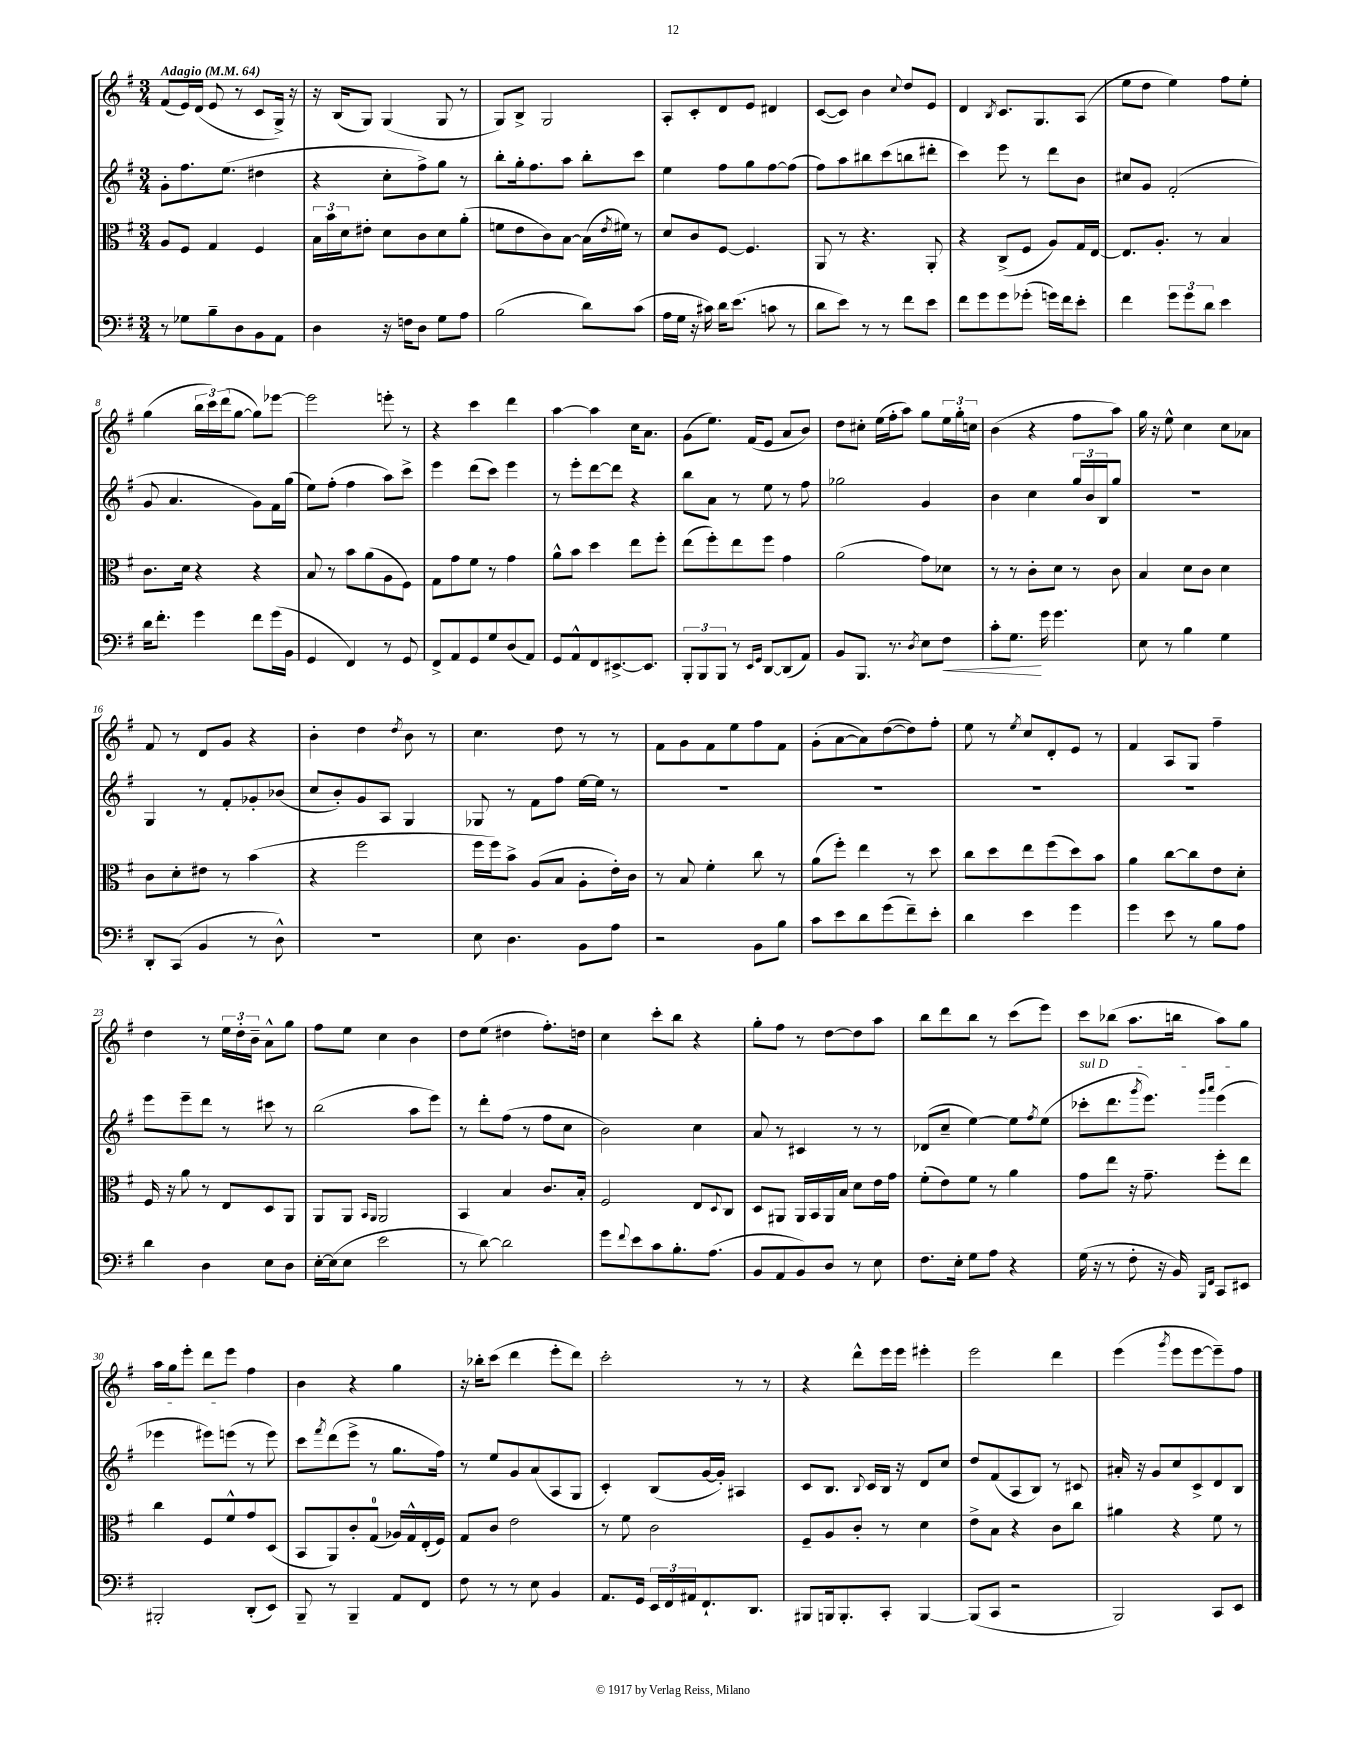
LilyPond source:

<<
\new StaffGroup <<
\new Staff = "s0" {
    \clef treble \key g \major \numericTimeSignature \time 3/4 \tempo "Adagio" 4 = 64
    fis'8( e'16) d'16( e'8 r8 c'8 g16->) r16 |
    r16 b16( g8) g4( g8 r8 |
    g8) b8-> g2 |
    a8-. c'8-. d'8 e'8 dis'4 |
    c'8~( c'8) b'4 \appoggiatura { c''8 } d''8 e'8 |
    d'4 \acciaccatura { b8 } c'8. g8. a8( |
    e''8 d''8 e''4) fis''8 e''8-. |
    g''4( \tuplet 3/2 { b''16 c'''16) d'''16( } g''8~ g''8) ees'''8~ |
    ees'''2 e'''8-. r8 |
    r4 c'''4 d'''4 |
    a''4~ a''4 c''16 a'8. |
    g'8( e''8.) fis'16( e'8 a'8 b'8) |
    d''8 cis''8-. e''16( fis''16-. a''8) g''8 \tuplet 3/2 { e''16 g''16-. c''16 } |
    b'4( r4 fis''8 a''8) |
    g''16 r16 e''8-^ c''4 c''8 aes'8 |
    fis'8 r8 d'8 g'8 r4 |
    b'4-. d''4 \acciaccatura { d''8 } b'8 r8 |
    c''4. d''8 r8 r8 |
    fis'8 g'8 fis'8 e''8 fis''8 fis'8 |
    g'8-.( a'8~ a'8) d''8~( d''8) fis''8-. |
    e''8 r8 \acciaccatura { e''8 } c''8 d'8-. e'8 r8 |
    fis'4 a8 g8 fis''4-- |
    d''4 r8 \tuplet 3/2 { e''16 d''16-. b'16-- } a'8-^ g''8 |
    fis''8 e''8 c''4 b'4 |
    d''8 e''8( dis''4 fis''8.-.) d''16 |
    c''4 c'''8-. b''8 r4 |
    g''8-. fis''8 r8 d''8~ d''8 a''8 |
    b''8 d'''8 b''8 r8 c'''8( e'''8) |
    c'''8 bes''8( a''8. b''16 a''8) g''8 |
    a''16 g''16 e'''8-. d'''8 e'''8 fis''4 |
    b'4 r4 g''4 |
    r16 bes''16-. c'''8( d'''4 e'''8-. d'''8) |
    c'''2-. r8 r8 |
    r4 d'''8-^ e'''16 e'''16 eis'''4-. |
    e'''2 d'''4 |
    e'''4( \acciaccatura { g'''8 } e'''8 e'''8~ e'''8--) fis''8 \bar "|." |
}
\new Staff = "s1" {
    \clef treble \key g \major \numericTimeSignature \time 3/4
    g'8-. fis''8. e''8.( dis''4 |
    r4 c''8-. fis''8->) g''8 r8 |
    b''8-. g''16-. fis''8. a''8 b''8-. c'''8 |
    e''4 fis''8 g''8 fis''8~ fis''8( |
    fis''8) a''8 bis''8 c'''8( b''8 dis'''8-. |
    c'''4) e'''8 r8 d'''8 b'8 |
    cis''8 g'8 fis'2-.( |
    g'8 a'4. g'8) fis'16 g''16( |
    e''8) fis''8-.( fis''4 a''8) c'''8-> |
    e'''4 d'''8( c'''8) e'''4 |
    r8 e'''8-. d'''8~ d'''8 r4 |
    b''8 a'8 r8 e''8 r8 fis''8 |
    ges''2 g'4 |
    b'4 c''4 \tuplet 3/2 { g''16 b'16 b16 } g''8 |
    R2. |
    g4 r8 fis'8-. ges'8-. bes'8( |
    c''8 b'8-.) g'8 a8 g4 |
    ges8 r8 fis'8 fis''8 e''16~ e''16 r8 |
    R2. |
    R2. |
    R2. |
    R2. |
    e'''8 e'''8-- d'''8 r8 cis'''8 r8 |
    b''2( a''8 e'''8) |
    r8 d'''8-. fis''8( r8 fis''8 c''8 |
    b'2) c''4 |
    a'8 r8 cis'4 r8 r8 |
    des'8( c''8-- e''4~) e''8 \acciaccatura { fis''8 } e''8( |
    \once \override TextSpanner.bound-details.left.text = \markup { \italic "sul D" } ces'''8-.\startTextSpan d'''8. \acciaccatura { g'''8 } e'''8.) \grace { g'''16 a'''16 } e'''4( |
    ees'''4 eis'''8) e'''8\stopTextSpan( r8 e'''8) |
    c'''8 \acciaccatura { fis'''8 } d'''8( e'''8-> r8 g''8. fis''16) |
    r8 e''8 g'8 a'8( a8 g8 |
    c'4-.) b8( g'16~ g'16-.) ais4 |
    c'8 b8. \appoggiatura { b8 } c'16 b16 r16 d'8 c''8 |
    d''8 fis'8( a8 b8) r8 cis'8 |
    ais'16-. r16 g'8 c''8 c'8-> d'8 b8 \bar "|." |
}
\new Staff = "s2" {
    \clef alto \key g \major \numericTimeSignature \time 3/4
    a8 fis8 g4 fis4 |
    \tuplet 3/2 { b16 b'16 d'16 } eis'8-. d'8 c'8 d'8 a'8-.( |
    f'8 e'8 c'8) b8~ b16( \acciaccatura { e'8 } fis'16) r8 |
    d'8 c'8 fis8~ fis4. |
    a,8 r8 r4. a,8-. |
    r4 c8->( fis8 a8) g16 e16~ |
    e8. a8.-. r8 b4 |
    c'8. d'16 r4 r4 |
    b8 r8 b'8 a'8( a8 fis8) |
    g8 g'8 fis'8 r8 g'4 |
    a'8-^ b'8 d''4 e''8 fis''8-. |
    e''8( fis''8-.) e''8 fis''8 g'4 |
    a'2( g'8) des'8 |
    r8 r8 c'8-. d'8 r8 c'8 |
    b4 d'8 c'8 d'4 |
    c'8 d'8-. eis'8 r8 b'4( |
    r4 fis''2 |
    fis''16 fis''16) b'8-> a8( b8 a8-. e'16-.) c'16 |
    r8 b8 fis'4-. c''8 r8 |
    a'8( fis''8-.) e''4 r8 d''8 |
    c''8 d''8 e''8 fis''8( d''8) b'8 |
    a'4 c''8~ c''8 e'8 d'8-. |
    fis16 r16 a'8 r8 e8 d8 a,8 |
    a,8 a,8 \grace { b,16 a,16 } a,2 |
    b,4 b4 c'8. b16-. |
    fis2 e8 \appoggiatura { d8 } c8 |
    d8 ais,8 ais,16 b,16 ais,16 b16 d'8 e'16 g'16 |
    fis'8-.( e'8) fis'8 r8 a'4 |
    g'8 e''8 r16 g'8.-- fis''8-. e''8 |
    c''4 fis8 fis'8-^ g'8 d8( |
    b,8 a,8) c'8-. g8-0( aes16) g16-^ e16-.( fis16) |
    g8 c'8 e'2 |
    r8 fis'8 c'2 |
    fis8-- a8 c'8-. r8 d'4 |
    e'8-> b8 r4 c'8 c''8 |
    ais'4 r4 fis'8 r8 \bar "|." |
}
\new Staff = "s3" {
    \clef bass \key g \major \numericTimeSignature \time 3/4
    r8 ges8 b8-- d8 b,8 a,8 |
    d4 r16 f16 d8 g8 a8 |
    b2( d'8) c'8( |
    a16 g16 r16 cis'16) d'16 e'8.( c'8 r8 |
    d'8 e'8) r8 r8 fis'8 e'8 |
    fis'8 g'8 g'8 ges'8-.( g'16) fis'16 e'8-. |
    fis'4 \tuplet 3/2 { g'8 g'8 d'8 } e'4 |
    d'16 fis'8.-. g'4 fis'8 g'16( b,16 |
    g,4 fis,4) r8 g,8 |
    fis,8-> a,8 g,8 g8 d8( a,8) |
    g,8 a,8-^ fis,8 eis,8.~-> eis,8. |
    \tuplet 3/2 { b,,8-. b,,8 b,,8 } r8 \grace { e,16 g,16 } d,8~ d,8( a,8) |
    b,8 b,,8. r8. \acciaccatura { d8 } e8 fis8\< |
    c'8-. g8.\! g'16 g'4. |
    e8 r8 b4 g4 |
    d,8-. c,8( b,4 r8 d8-^) |
    R2. |
    e8 d4. b,8 a8 |
    r2 b,8 b8 |
    c'8 e'8 d'8 g'8( fis'8--) e'8-. |
    d'4 e'4 g'4 |
    g'4 e'8 r8 b8 a8 |
    d'4 d4 e8 d8 |
    e16~-. e16( e8 e'2 |
    r8 d'8~) d'2 |
    g'8 \appoggiatura { fis'8 } e'8 c'8 b8.-. a8.( |
    b,8 a,8 b,8) d8 r8 e8 |
    fis8. e16-. g8 a8 r4 |
    g16( r16 r8 fis8-. r16 b,16) \grace { b,,16 fis,16 } c,8 eis,8 |
    bis,,2-. d,8-.( e,8) |
    b,,8-- r8 b,,4-- a,8 fis,8 |
    fis8 r8 r8 e8 b,4 |
    a,8. g,16 \tuplet 3/2 { e,16 fis,16 ais,16 } fis,8.-! d,8. |
    bis,,8 b,,16 b,,8.-. c,8-. b,,4~ |
    b,,8( c,8 r2 |
    b,,2) c,8 e,8 \bar "|." |
}
>>
>>
